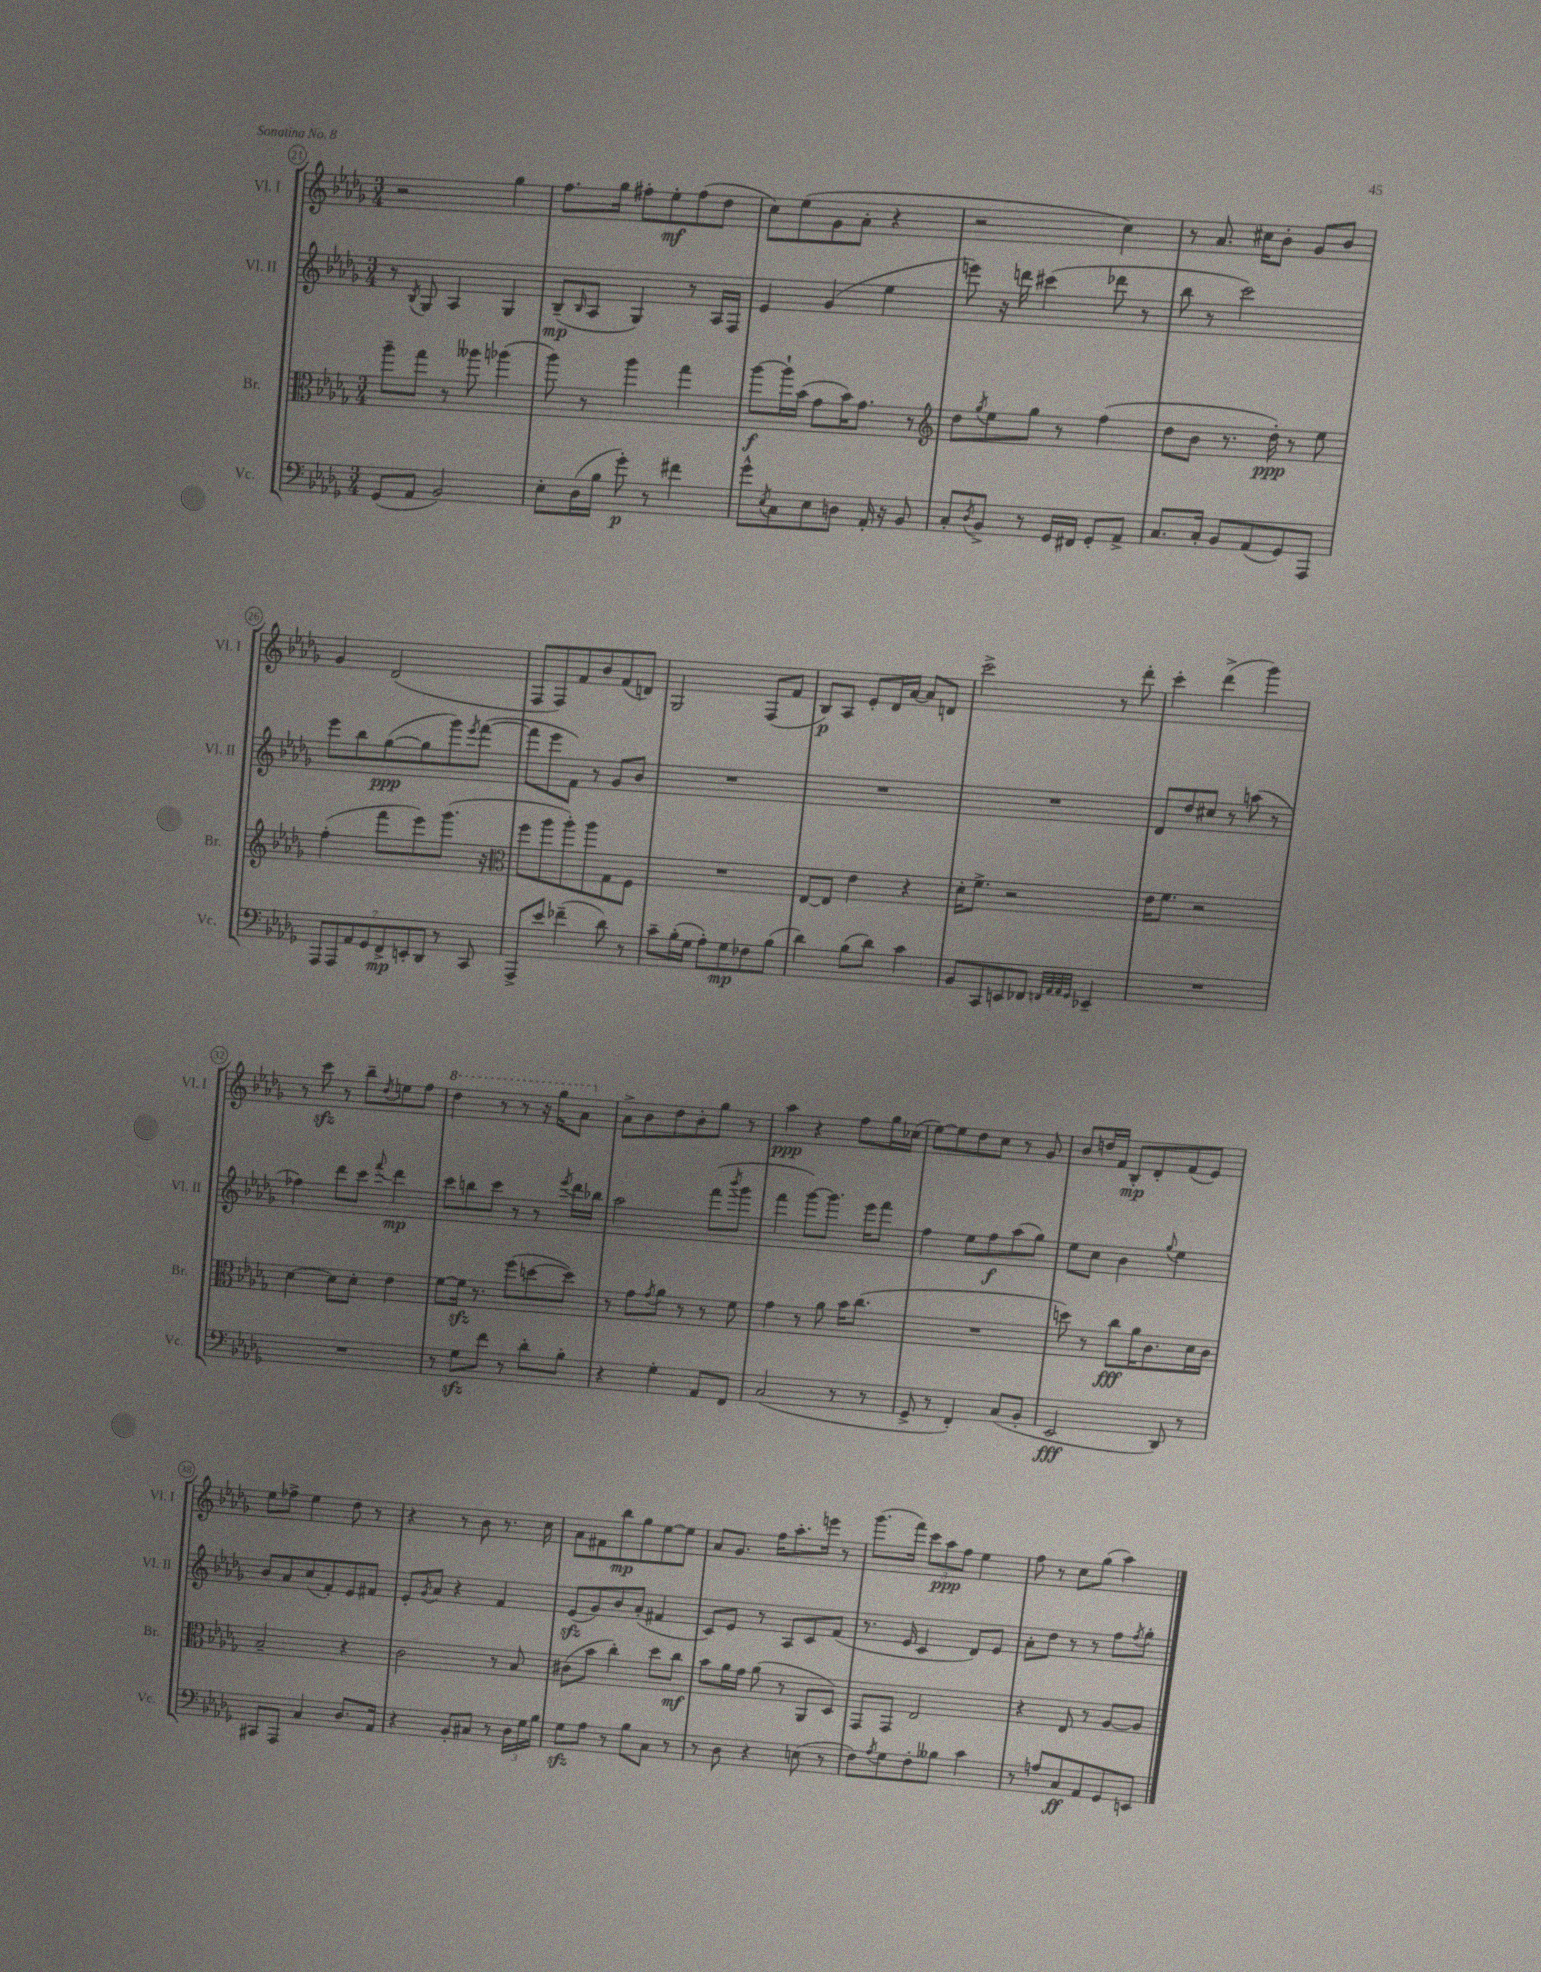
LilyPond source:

<<
\new StaffGroup <<
\new Staff = "s0" \with { instrumentName = "Vl. I" shortInstrumentName = "Vl. I" } {
    \clef treble \key des \major \numericTimeSignature \time 3/4
    r2 ges''4 |
    f''8. ges''16 fis''8-. ees''8-.\mf fis''8( des''8 |
    c''8) ees''8( ges'8 aes'8-. r4 |
    r2 c''4) |
    r8 aes'8. cis''16 bes'8-. ges'8 bes'8 |
    ges'4 des'2( |
    f8 f8) f'8 bes'8 f'8( d'8) |
    ges2 f8( f'8 |
    bes8\p) aes8 ees'8-. des'16 aes'16~ aes'8 d'8 |
    c'''2-> r8 des'''8-. |
    c'''4-. des'''4->( ges'''4) |
    r8 c'''8\sfz r8 bes''8-- \acciaccatura { des''8 } e''8 f''8 |
    \ottava #1 des'''4 r8 r8 r16 ges'''16 aes''8 \ottava #0 |
    aes'8-> bes'8 des''8 bes'8-. ges''8 r8 |
    aes''4\ppp r4 f''8 ges''16 ces''16( |
    ees''8~) ees''8 des''8 c''8 r8 ges'8 |
    bes'8 d''16 f'16 bes8-.\mp des'8-. f'8( ees'8) |
    ees''8 fes''8-> ees''4 des''8 r8 |
    r4 r8 bes'8 r8. c''16 |
    aes'8 fis'8 bes''8\mp ges''8 ees''8~ ees''8 |
    aes'8 ges'8. f''16 aes''8.-. e'''16 r8 |
    ges'''8.( f'''16) \tuplet 3/2 { c'''8 aes''8\ppp f''8 } ees''4 |
    f''8 r8 c''8 ges''8( aes''4) \bar "|." |
}
\new Staff = "s1" \with { instrumentName = "Vl. II" shortInstrumentName = "Vl. II" } {
    \clef treble \key des \major \numericTimeSignature \time 3/4
    r8 \acciaccatura { bes8 } ges8 aes4 ges4 |
    bes8--\mp( \grace { bes16 } aes8 ges4) r8 aes16 f16 |
    ees'4 ges'4( ees''4 |
    e'''8) r16 d'''16 cis'''4( des'''8 r8 |
    bes''8 r8 c'''2) |
    ees'''8 bes''8 ges''8~\ppp( ges''8 ges'''8) \acciaccatura { ees'''8 } f'''8~( |
    f'''8 ees'''8 f'8) r8 ges'8 bes'8 |
    R2. |
    R2. |
    R2. |
    des'8 des''8 cis''8 r8 a''8( r8 |
    fes''4) des'''8 c'''8 \appoggiatura { f'''8 } des'''4\mp |
    c'''8 b''8 c'''8 r8 r8 \acciaccatura { ees'''8 } des'''16 bes''16 |
    aes''2 f'''8( \acciaccatura { bes'''8 } ges'''8 |
    f'''4 ges'''8~) ges'''8. ees'''16 f'''8 |
    f''4 ees''8 f''8\f aes''8( ges''8) |
    ees''8 c''8 bes'4 \appoggiatura { ges''8 } ees''4 |
    bes'8 aes'8 c''8( f'8-.) ees'8 fis'8 |
    ees'8-. \acciaccatura { ges'8 } aes'8 r4 f'4 |
    ees'8\sfz( ges'8) bes'8 aes'8-.( fis'4 |
    c'8) ees'8 r8 aes8 c'8 f'8( |
    r8. ees'16 c'4 des'8) ees'8 |
    aes'8-. des''8 r8 r8 f''8 \acciaccatura { f''8 } ges''8-. \bar "|." |
}
\new Staff = "s2" \with { instrumentName = "Br." shortInstrumentName = "Br." } {
    \clef alto \key des \major \numericTimeSignature \time 3/4
    aes''8-- ges''8 r8 aeses''8 aes''4( |
    aes''8) r8 aes''4 ges''4 |
    aes''8~\f aes''16-! bes'16( ges'8 bes'16) ges'8. r8 |
    \clef treble des''8 \acciaccatura { ges''8 } ees''8 ges''8 r8 f''4( |
    des''8 bes'8 r8. des''16-.\ppp) r8 ees''8 |
    f''4-.( f'''8 ees'''8) ges'''8.( r16 |
    \clef alto f''8 aes''8 aes''8-.) aes''8 ges8 f8 |
    R2. |
    ees8~ ees8 ees'4 r4 |
    des'16-. f'8.-> r2 |
    ees'16 f'8. r2 |
    des'4~ des'8 des'8-. ees'4 |
    f'8~ f'16\sfz r8. f''8( d''8~ d''8) |
    r8 ges'8 \acciaccatura { ges'8 } aes'8 r8 r8 f'8 |
    ges'4 r8 aes'8 bes'16 c''8.( |
    R2. |
    d''8) r8 c''8\fff aes'16 c'8. des'16 c'16 |
    bes2-- r4 |
    c'2 r8 bes8 |
    cis'8( bes'8 c''4-.) des''8 c''8\mf |
    bes'8 aes'16 ges'16 aes'8( r8 aes,8 des8) |
    ges,8 ges,8 ees2 |
    r4 ees8 r8 aes8~ aes8 \bar "|." |
}
\new Staff = "s3" \with { instrumentName = "Vc." shortInstrumentName = "Vc." } {
    \clef bass \key des \major \numericTimeSignature \time 3/4
    ges,8( aes,8 bes,2) |
    ees8-. des16( bes16 ges'8-.\p) r8 fis'4 |
    ges'8-^ \acciaccatura { ees8 } c8 ees8 d8 aes,16-. r16 bes,8 |
    c8-. \acciaccatura { des8 } bes,8-> r8 ges,16 fis,16 ges,8-. aes,8-> |
    c8. c16-. bes,8 aes,8( ges,8) aes,,8 |
    \tuplet 7/4 { aes,,8 aes,,8 aes,8 ges,8 f,8->\mp e,8-. des,8 } r8 c,8 |
    aes,,8-> ees'8 fes'4--( des'8) r8 |
    c'8-- bes16-.( ges16 aes8-.) ges8\mp fes8 bes8( |
    des'4) bes8( des'8) c'4 |
    bes,8 c,8 e,8 fes,8 \grace { f,32 aes,32 aes,32 ges,32 } ees,4-- |
    R2. |
    R2. |
    r8 ges8\sfz f'8 r8 des'8-. bes8-. |
    r4 ges4-. aes,8 f,8 |
    c2( r8 r8 |
    ges,8-> r8 f,4-.) c8( bes,8-. |
    ees,2\fff des,8) r8 |
    cis,8 aes,,8 c4 des8. aes,16 |
    r4 bes,8-. cis8 r8 \tuplet 3/2 { des16 ges16 bes16 } |
    ges8\sfz aes8 r8 bes8 c8 r8 |
    r8 des8 r4 e8( r8 |
    f8) \acciaccatura { aes8 } ges8 f8-. beses8 c'4 |
    r8 a8 c8\ff aes,8 ges,8 e,8 \bar "|." |
}
>>
>>
\layout { \context { \Score currentBarNumber = #21 \override BarNumber.stencil = #(make-stencil-circler 0.1 0.3 ly:text-interface::print) } }
